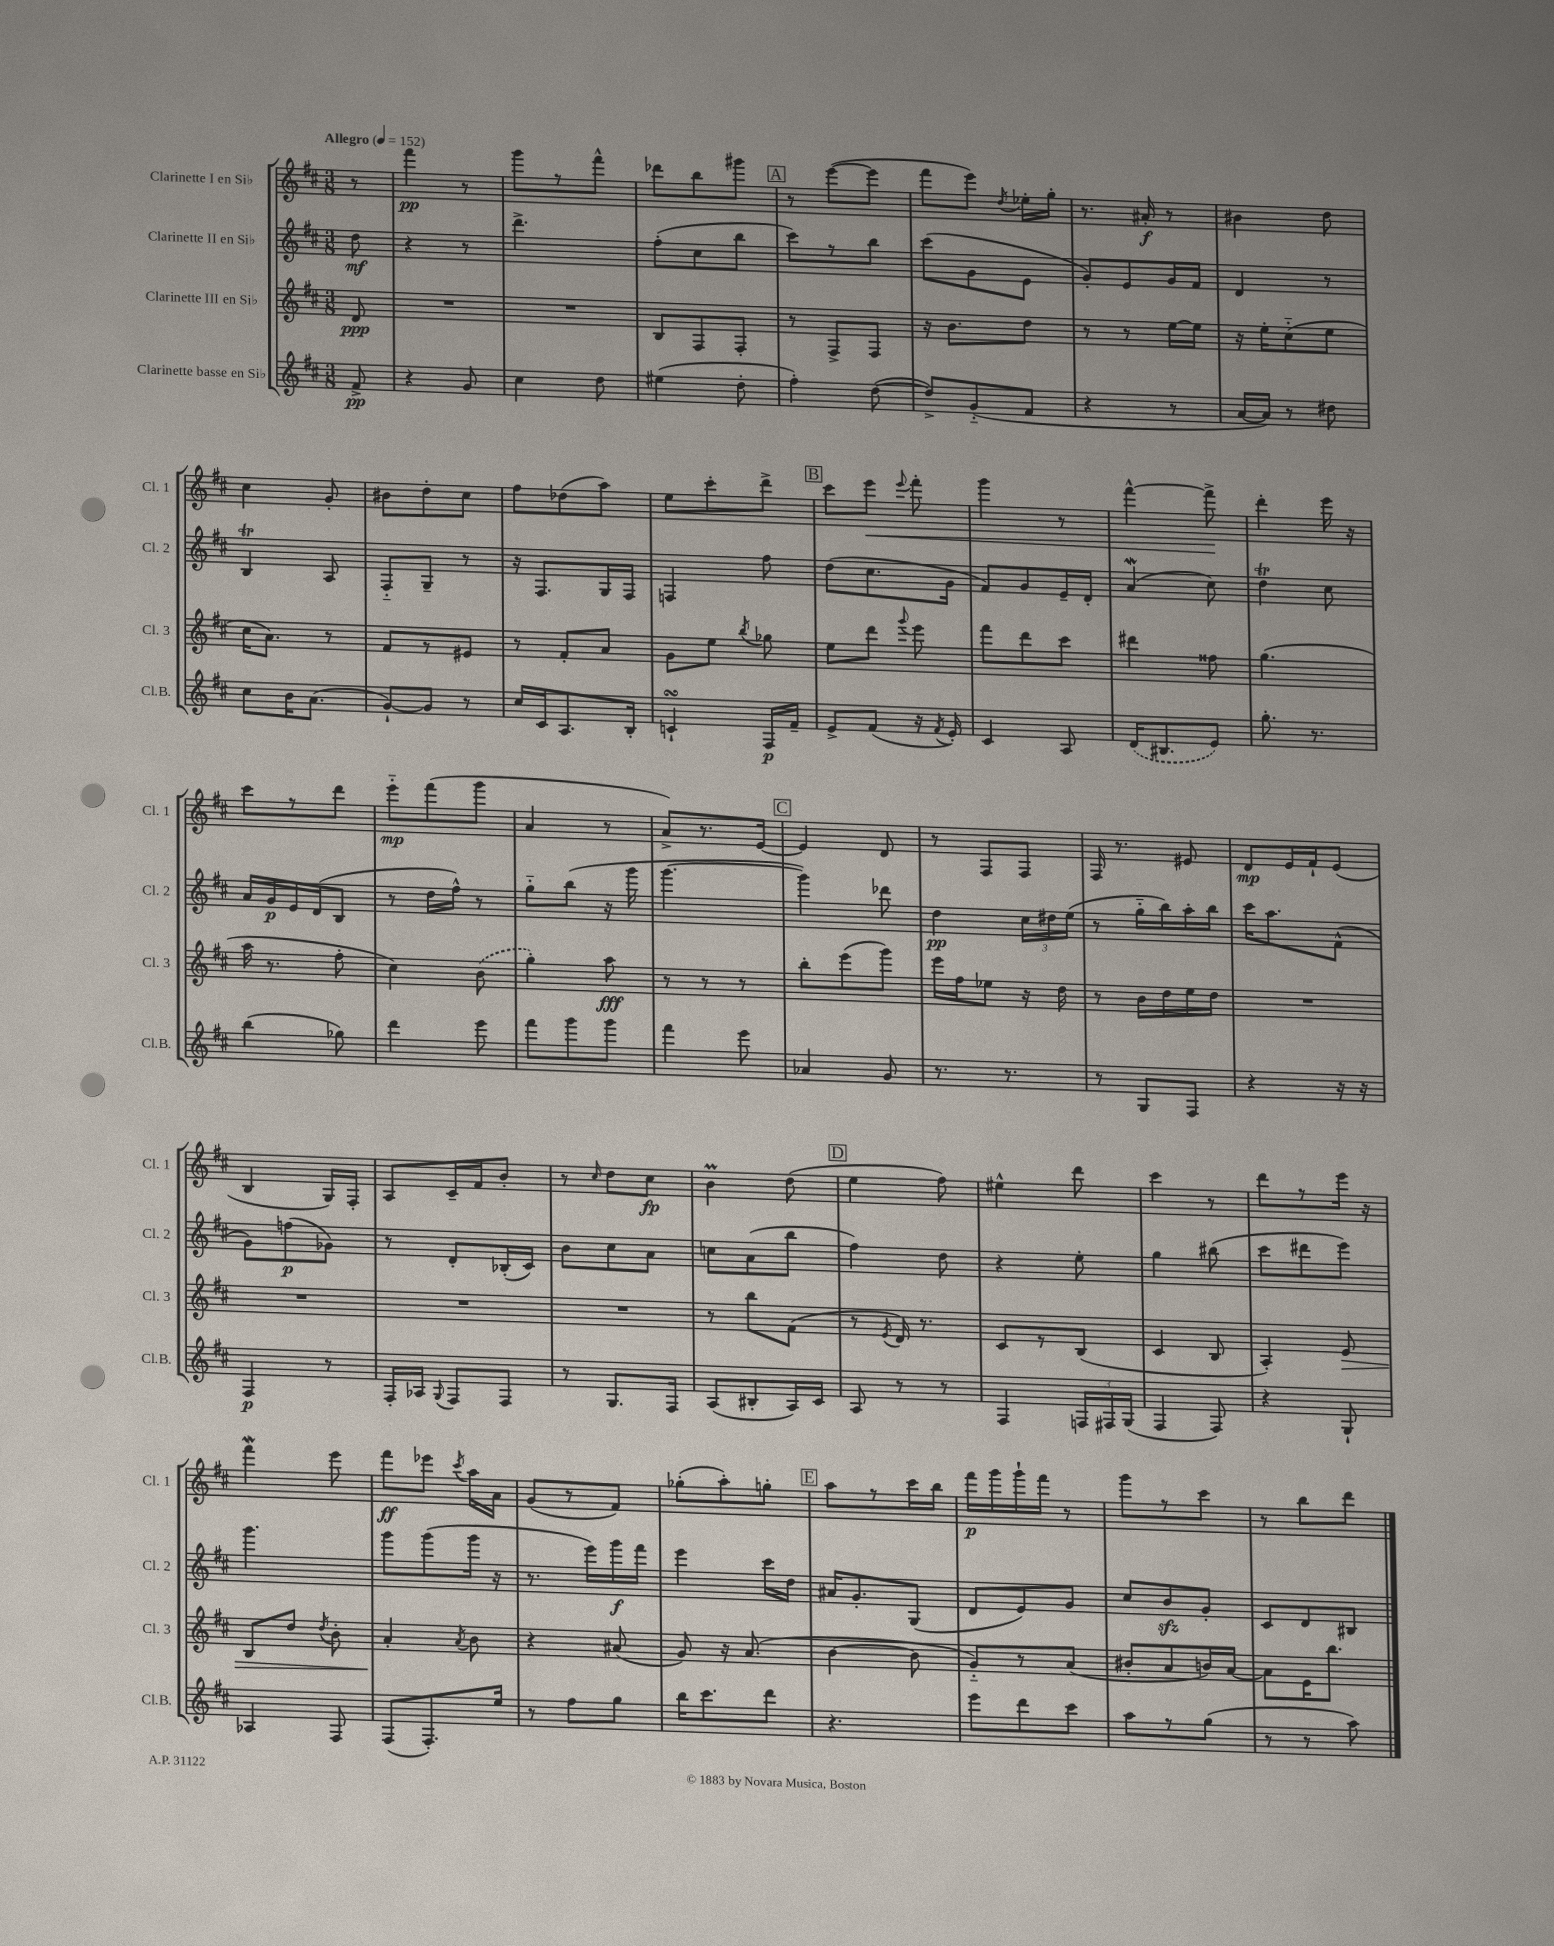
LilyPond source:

<<
\new StaffGroup <<
\new Staff = "s0" \with { instrumentName = "Clarinette I en Sib" shortInstrumentName = "Cl. 1" } {
    \clef treble \key d \major \numericTimeSignature \time 3/8 \partial 8 \tempo "Allegro" 4 = 152
    \autoBeamOff r8 |
    fis'''4\pp r8 |
    g'''8[ r8 fis'''8]-^ |
    des'''8[ b''8 gis'''8] |
    \mark \markup { \box "A" } r8 e'''8[~( e'''8] |
    fis'''8[ e'''8]) \acciaccatura { d''8 } ees''16[-. g''16]-. |
    r8. ais'16-.\f r8 |
    bis'4 d''8 |
    cis''4 g'8-. |
    bis'8[ d''8-. cis''8] |
    fis''8[ des''8( a''8]) |
    e''8[ cis'''8-. d'''8]-> |
    \mark \markup { \box "B" } cis'''8[ e'''8]\< \appoggiatura { e'''8 } fis'''8-. |
    g'''4 r8 |
    fis'''4~-^ fis'''8->\! |
    d'''4-. e'''16 r16 |
    cis'''8[ r8 d'''8] |
    e'''8[-_\mp fis'''8( g'''8] |
    a'4 r8 |
    a'8[->) r8. e'16]~ |
    \mark \markup { \box "C" } e'4 d'8 |
    r8 fis8[ fis8] |
    fis16 r8. eis'8 |
    d'8[\mp e'16 fis'16-! e'8]( |
    b4 g16[) fis16]-. |
    a8[ cis'16-- fis'16 b'8]-. |
    r8 \grace { cis''16 } d''8[ cis''8]\fp |
    b'4\prall d''8( |
    \mark \markup { \box "D" } e''4 fis''8) |
    eis''4-^ d'''8 |
    cis'''4 r8 |
    d'''8[ r8 e'''16] r16 |
    fis'''4\mordent e'''8 |
    fis'''8[\ff ees'''8] \acciaccatura { cis'''8 } a''16[ a'16] |
    g'8[( r8 fis'8]) |
    ges''8[-.( a''8-.) g''8]-. |
    \mark \markup { \box "E" } a''8[ r8 cis'''16 b''16] |
    fis'''16[\p g'''16 g'''16-! fis'''16] r8 |
    g'''8[ r8 cis'''8] |
    r8 b''8[ d'''8] \bar "|." |
}
\new Staff = "s1" \with { instrumentName = "Clarinette II en Sib" shortInstrumentName = "Cl. 2" } {
    \clef treble \key d \major \numericTimeSignature \time 3/8 \partial 8
    \autoBeamOff d''8\mf |
    r4 r8 |
    d'''4.-> |
    fis''8[-.( cis''8 b''8] |
    \mark \markup { \box "A" } cis'''8[) r8 b''8] |
    cis'''8[( g'8 e'8] |
    g'8[-.) e'8 g'16 fis'16] |
    d'4 r8 |
    b4\trill a8 |
    fis8[-_ g8]-- r8 |
    r16 fis8.[ g16 fis16] |
    f4 fis''8 |
    \mark \markup { \box "B" } d''8[( cis''8. g'16] |
    fis'8[) g'8 e'16-- d'16]-. |
    a'4\mordent( cis''8) |
    d''4\trill cis''8 |
    a'16[ g'16\p e'16 d'16( b8] |
    r8 d''16[ fis''16]-^) r8 |
    g''8[-_ b''8]( r16 g'''16 |
    g'''4.~ |
    \mark \markup { \box "C" } g'''4) des'''8 |
    d''4\pp \tuplet 3/2 { cis''16[ dis''16 e''16]( } |
    r8 g''16[-_ b''16) a''16-. b''16] |
    cis'''16[ a''8. fis'8]-^( |
    g'8[) f''8\p( ges'8]) |
    r8 d'8[-. bes16-.( cis'16]) |
    b'8[ cis''8 a'8] |
    c''8[ a'8( b''8] |
    \mark \markup { \box "D" } fis''4) d''8 |
    r4 e''8-. |
    g''4 bis''8( |
    cis'''8[ dis'''8 e'''8]) |
    g'''4. |
    g'''8[ g'''8( g'''16] r16 |
    r8. e'''16[) g'''16\f fis'''16] |
    e'''4 cis'''16[ d''16] |
    \mark \markup { \box "E" } ais'16[ g'8.-. g8]( |
    d'8[ e'8) g'8] |
    cis''8[ b'8\sfz g'8]-. |
    cis'8[ d'8 bis8] \bar "|." |
}
\new Staff = "s2" \with { instrumentName = "Clarinette III en Sib" shortInstrumentName = "Cl. 3" } {
    \clef treble \key d \major \numericTimeSignature \time 3/8 \partial 8
    \autoBeamOff d'8\ppp |
    R4. |
    R4. |
    b8[ fis8 fis8]-. |
    \mark \markup { \box "A" } r8 fis8[-> fis8] |
    r16 b'8.[ d''8] |
    r8 r8 e''16[~ e''16] |
    r16 e''16[-. cis''8-_( e''8] |
    cis''16[ a'8.]) r8 |
    fis'8[ r8 eis'8] |
    r8 fis'8[-. a'8] |
    g'8[ e''8] \acciaccatura { b''8 } ges''8 |
    \mark \markup { \box "B" } e''8[ d'''8] \appoggiatura { g'''8 } e'''8 |
    fis'''8[ d'''8 cis'''8] |
    dis'''4 fisis''8 |
    g''4.( |
    a''16 r8. fis''8-. |
    cis''4) \once \slurDashed b'8( |
    g''4-.) a''8\fff |
    r8 r8 r8 |
    \mark \markup { \box "C" } b''8[-. e'''8( g'''8]) |
    e'''16[ fis''16 ees''8] r16 d''16 |
    r8 b'16[ d''16 e''16 d''16] |
    R4. |
    R4. |
    R4. |
    R4. |
    r8 b''8[ fis'8]( |
    \mark \markup { \box "D" } r8 \acciaccatura { e'8 } d'16) r8. |
    cis'8[ r8 b8]( |
    cis'4 b8 |
    a4-.) e'8\> |
    b8[ d''8] \acciaccatura { d''8 } b'8-. |
    a'4-.\! \acciaccatura { a'8 } b'8 |
    r4 ais'8( |
    g'8) r16 a'8.( |
    \mark \markup { \box "E" } b'4~ b'8 |
    g'8[-_) r8 a'8]( |
    bis'8[-. a'8 b'16) a'16]~ |
    a'8[ e'16 b''8.] \bar "|." |
}
\new Staff = "s3" \with { instrumentName = "Clarinette basse en Sib" shortInstrumentName = "Cl.B." } {
    \clef treble \key d \major \numericTimeSignature \time 3/8 \partial 8
    \autoBeamOff fis'8->\pp |
    r4 g'8 |
    cis''4 d''8 |
    eis''4( d''8-. |
    \mark \markup { \box "A" } fis''4-.) d''8~( |
    d''8[->) g'8-_( fis'8] |
    r4 r8 |
    a'16[~ a'16]) r8 dis''8 |
    cis''8[ b'16 a'8.]( |
    g'8[~-!) g'8] r8 |
    cis''16[ cis'16 a8. b16]-. |
    c'4-!\turn fis16[\p fis'16]-- |
    \mark \markup { \box "B" } e'8[-> fis'8]( r16 \acciaccatura { fis'8 } e'16-.) |
    cis'4 a8 |
    \once \slurDashed d'16[( bis8. e'8]) |
    g''8.-. r8. |
    b''4( ges''8) |
    d'''4 e'''8 |
    fis'''8[ g'''8 g'''8] |
    fis'''4 e'''8 |
    \mark \markup { \box "C" } aes'4 g'8 |
    r8. r8. |
    r8 g8[ fis8] |
    r4 r16 r16 |
    fis4\p r8 |
    fis16[-. aes16] \appoggiatura { g8 } fis8[ fis8] |
    r8 g8.[ fis16] |
    a8[( bis8-. a16) cis'16] |
    \mark \markup { \box "D" } a8 r8 r8 |
    fis4 \tuplet 3/2 { f16[ fis16 g16]( } |
    fis4 fis8) |
    r4 g8-! |
    aes4 fis8 |
    fis8[( fis8.-.) e''16] |
    r8 fis''8[ g''8] |
    b''16[ cis'''8. d'''8] |
    \mark \markup { \box "E" } r4. |
    e'''8[ d'''8 cis'''8] |
    a''8[ r8 g''8]( |
    r8 r8 a''8) \bar "|." |
}
>>
>>
\layout { \context { \Score \remove "Bar_number_engraver" } }
